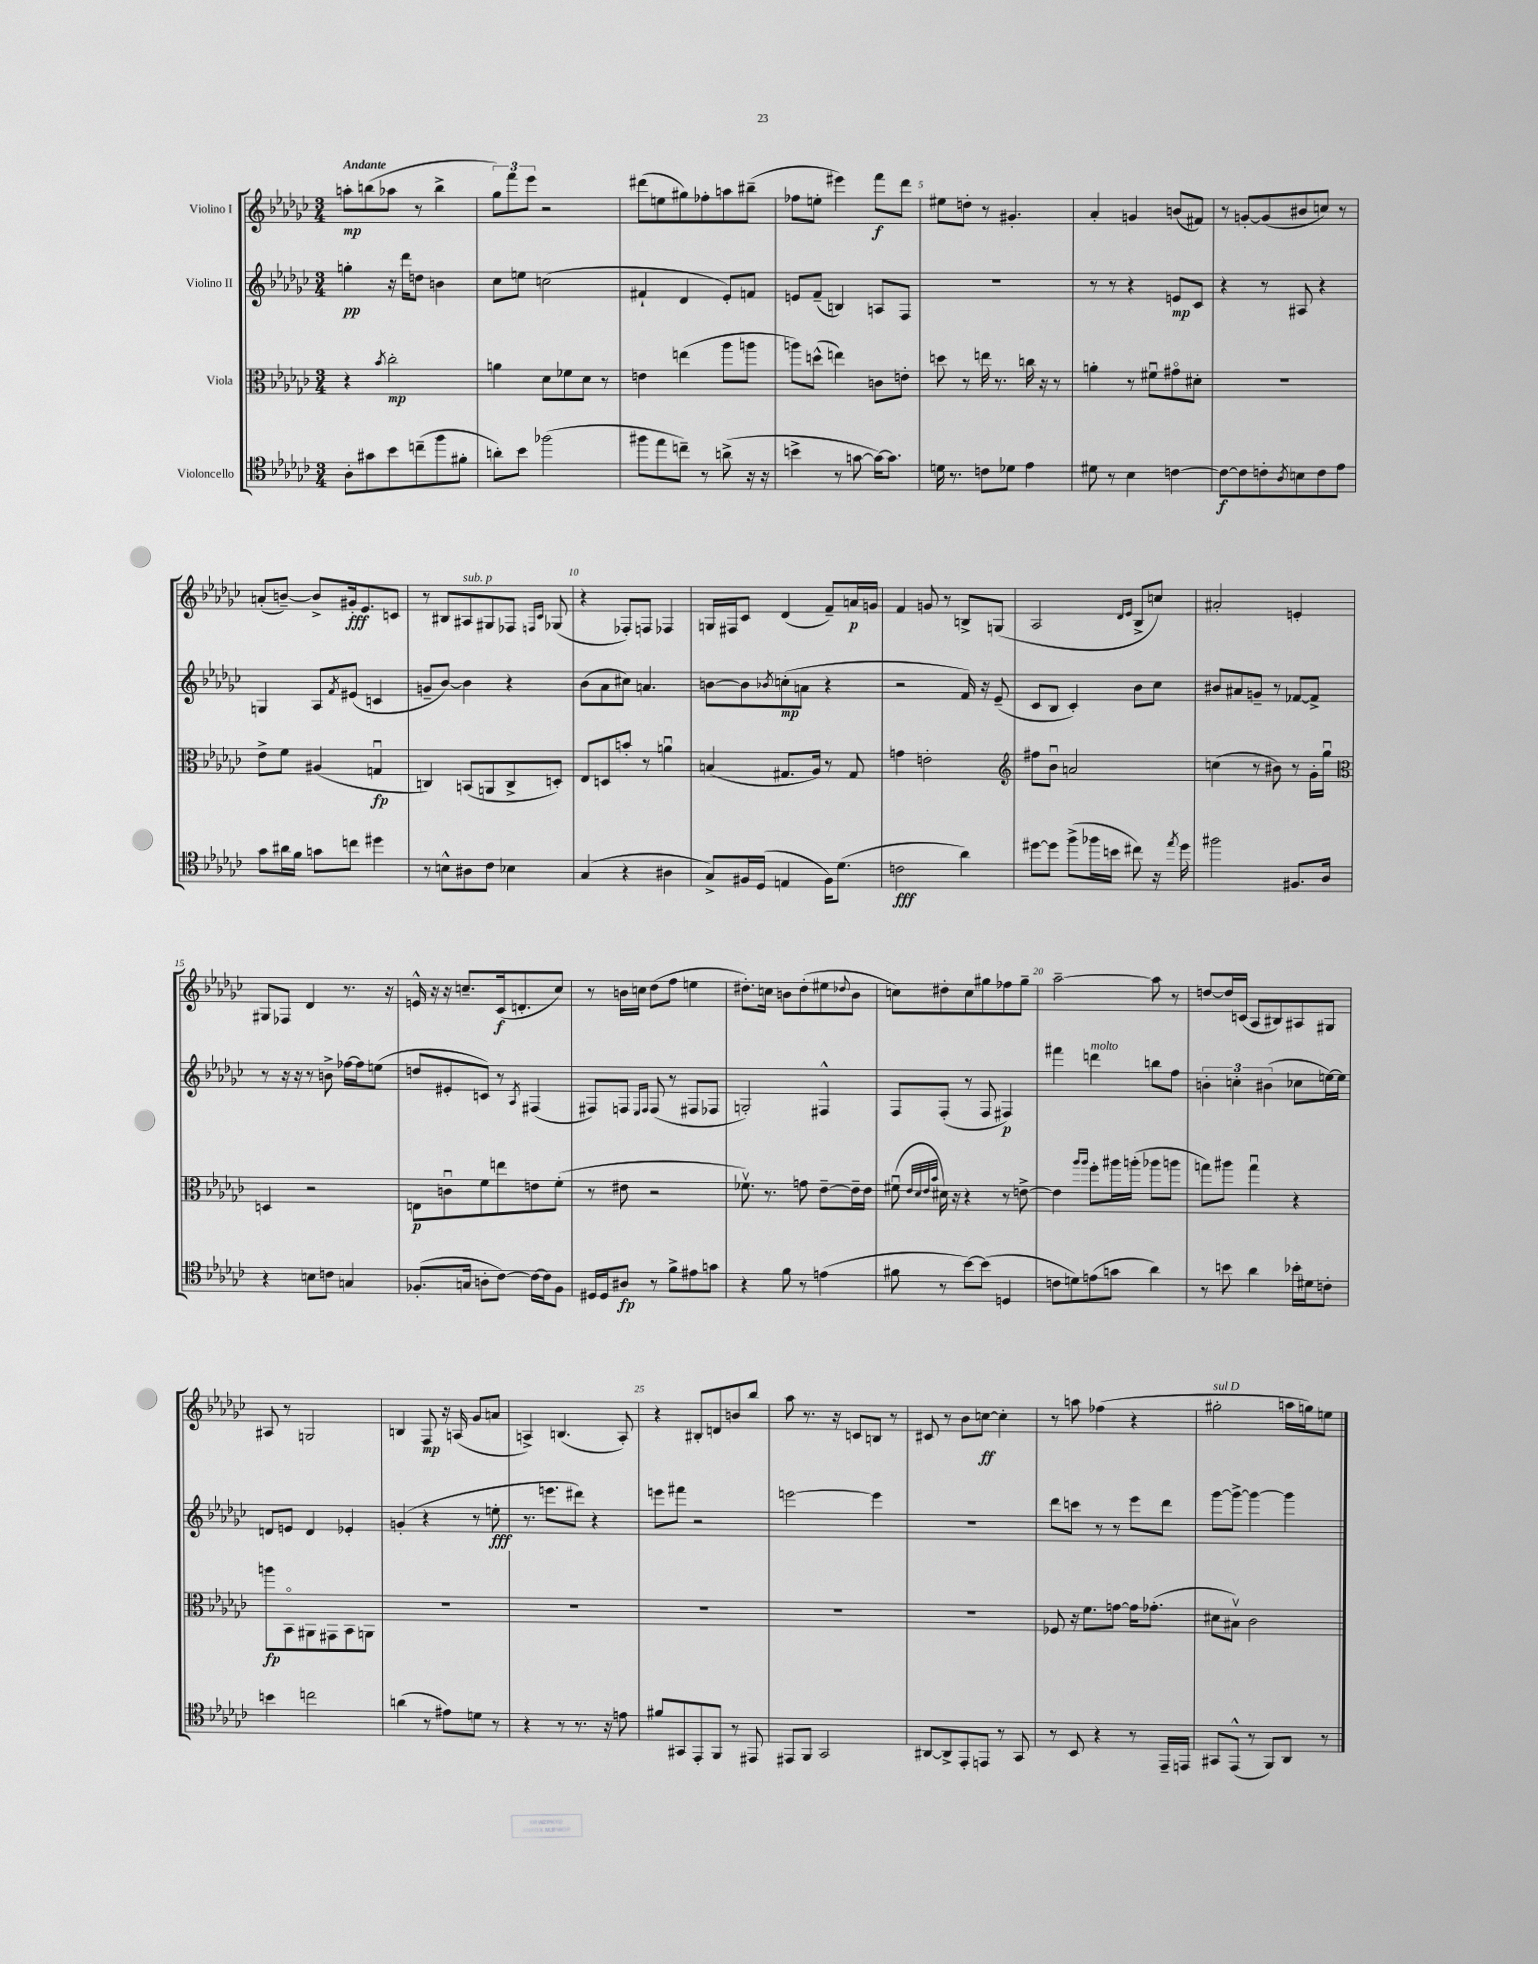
<<
\new StaffGroup <<
\new Staff = "s0" \with { instrumentName = "Violino I" } {
    \clef treble \key ges \major \numericTimeSignature \time 3/4 \tempo "Andante"
    a''8-.\mp b''8( aes''8 r8 b''4-> |
    \tuplet 3/2 { ges''8) f'''8 ees'''8 } r2 |
    dis'''8( e''8 gis''8) fes''8-. a''8 bis''8--( |
    fes''8 e''8-. eis'''4) f'''8\f des'''8 |
    eis''8 d''8-. r8 gis'4.-. |
    aes'4-. g'4 b'8( fis'8) |
    r8 g'8~-. g'8( bis'8 c''8) r8 |
    a'8-.( b'8~--) b'8-> gis'16-.\fff ees'8. c'8 |
    r8 bis8 ais8^\markup { \italic "sub. p" } gis8 fes8 \grace { f16 ces'16 } ges8( |
    r4 fes8-.) f8 fes4 |
    g16 fis16 ces'8 des'4( f'8--) a'16\p g'16 |
    f'4 g'8 r8 b8-> g8( |
    aes2 \grace { des'16 ees'16 } bes8-> c''8) |
    ais'2-. e'4-. |
    gis8 fes8 des'4 r8. r16 |
    e'16-^ r16 r16 c''8.-- ces'16\f( d'8.-. c''8) |
    r8 b'16 c''16 des''8( f''8 e''4 |
    dis''8.-.) c''16 b'8 dis''8-.( eis''8 \appoggiatura { des''8 } b'8 |
    c''8) dis''8-. c''8 gis''8 fes''8 gis''8-- |
    aes''2~-- aes''8 r8 |
    d''8~ d''16 c'16( aes8 bis8) ais8 gis8 |
    ais8 r8 g2 |
    b4 f8\mp r16 a16( ges'8 a'8 |
    a4->) b4.( a8-.) |
    r4 bis8-. d'8 b'8 bes''8 |
    aes''8 r8. r16 c'8 b8 r8 |
    cis'8 r8 bes'8 c''8~\ff c''4-. |
    r8 a''8 fes''4( r4 |
    gis''2-.^\markup { \italic "sul D" } a''16 g''16) e''8 \bar "|." |
}
\new Staff = "s1" \with { instrumentName = "Violino II" } {
    \clef treble \key ges \major \numericTimeSignature \time 3/4
    g''4-.\pp r16 des'''16 d''8 b'4 |
    ces''8 e''8 c''2( |
    fis'4-! des'4 ees'8-.) f'8 |
    e'8 f'8--( b4) a8 f8 |
    R2. |
    r8 r8 r4 e'8\mp ces'8 |
    r4 r8 ais8 r4 |
    g4 aes8 \acciaccatura { f'8 } eis'8( c'4 |
    g'8-- bes'8~) bes'4 r4 |
    bes'8( aes'8 cis''8) a'4. |
    b'8~ b'8 \acciaccatura { bes'8 } c''8-.\mp( a'8 r4 |
    r2 f'16) r16 ees'8--( |
    ces'8 bes8 ces'4-.) bes'8 ces''8 |
    bis'8 ais'8 g'8-- r8 fes'8~ fes'8-> |
    r8 r16 r16 r8 b'8-> fes''16~ fes''16 e''8( |
    d''8 eis'8-. c'8) r8 \acciaccatura { aes8 } fis4( |
    fis8) f8 \grace { ees16 f16 } f8( r8 fis8 fes8 |
    g2-.) fis4-^ |
    f8 f8-.( r8 f8 fis4\p) |
    fis'''4 d'''4^\markup { \italic "molto" } b''8 f''8 |
    \tuplet 3/2 { b'4-. c''4-. bis'4( } ces''8 e''16~) e''16 |
    d'8 e'8 d'4 ees'4-. |
    g'4-.( r4 r8 e''8-.\fff |
    r8. e'''8. dis'''8) r4 |
    e'''8 fis'''8 r2 |
    e'''2~ e'''4 |
    R2. |
    des'''8 c'''8 r8 r8 ees'''8 des'''8 |
    ges'''8~ ges'''8~-> ges'''4~ ges'''4 \bar "|." |
}
\new Staff = "s2" \with { instrumentName = "Viola" } {
    \clef alto \key ges \major \numericTimeSignature \time 3/4
    r4 \acciaccatura { bes'8 } ces''2-.\mp |
    a'4 des'8 fes'8 des'8 r8 |
    e'4 e''4( aes''8 a''8 |
    a''8) d''8-^( e''4) c'8 e'8-. |
    d''8 r8 e''16 r8. c''16 r16 r8 |
    a'4-. r8 fis'8\downbow gis'8\flageolet dis'8-. |
    R2. |
    ees'8-> f'8 ais4( g4\downbow\fp |
    c4) b,8( a,8 c8-> d8-.) |
    ees8 d8 b'8-. r8 a'4\downbow |
    b4( gis8. aes16) r8 gis8 |
    g'4 e'2-. |
    \clef treble fis''8 bes'8\downbow a'2 |
    c''4( r8 bis'8) r8 ges'16-. ges''16\downbow |
    \clef alto d4 r2 |
    e8\p c'8\downbow f'8 e''8 e'8 f'8-.( |
    r8 eis'8 r2 |
    fes'8.\upbow) r8. g'8 ees'8~-- ees'16-- ees'16 |
    fis'8\downbow( \grace { ees'32 des'32 ees'32 bes'32 } dis'16) r16 r4 r8 e'8~-> |
    e'4 \grace { aes''16 aes''16 } f''8-. ais''16 a''16-.( aes''8 a''8 |
    g''8) ais''8 g''4\downbow r4 |
    a''8\fp bes,8\flageolet ais,8 gis,8 bes,8 a,8 |
    R2. |
    R2. |
    R2. |
    R2. |
    R2. |
    fes8 r16 f'8. g'8~ g'16 ges'8.-.( |
    dis'8 bis8\upbow) ces'2 \bar "|." |
}
\new Staff = "s3" \with { instrumentName = "Violoncello" } {
    \clef tenor \key ges \major \numericTimeSignature \time 3/4
    aes8-. gis'8 bes'8 c''8--( f''8 fis'8-. |
    a'8-.) bes'8 fes''2( |
    fis''8 ees''8 c''8--) r8 a'8->( r16 r16 |
    b'4-> r8 g'8~ g'16~) g'8. |
    d'16 r8. c'8 des'8 ees'4 |
    dis'8 r8 bes4 c'4~ |
    c'8~\f c'8 c'8-. \acciaccatura { aes8 } b8 c'8 ees'8 |
    ges'8 ais'16 f'16 g'8 c''8 dis''4 |
    r8 b8-^ ais8 ces'8 bes4 |
    ges4( r4 ais4 |
    ges8->) fis16 des16( e4 fis16) des'8.( |
    c'2\fff aes'4) |
    dis''8~ dis''8 f''8->( fes''16 b'16 cis''8) r16 \acciaccatura { ees''8 } dis''16 |
    fis''2 fis8. aes16 |
    r4 b8 c'8 g4 |
    fes8.-.( g16 a8-. ces'8~) ces'16~ ces'16 fes8 |
    dis16 dis16 ais8\fp r8 f'8-> eis'8 g'8 |
    r4 f'8 r8 e'4( |
    fis'8 r8 bes'8~) bes'8( d4 |
    c'8 d'8) e'8( g'8 aes'4) |
    r8 b'8 aes'4 bes'16-. dis'16 c'8-. |
    b'4 c''2 |
    a'4( r8 eis'8) d'8 r8 |
    r4 r8 r8. r16 e'8 |
    fis'8 gis,8 ees,8-. f,8 r8 eis,8 |
    eis,8 f,8 ges,2 |
    ais,8~ ais,8-> ees,8-. e,8 r8 ges,8 |
    r8 bes,8 r4 r8 ees,16-- e,16 |
    gis,8 ees,8-^( r8 f,8) aes,8 r8 \bar "|." |
}
>>
>>
\layout { \context { \Score \override BarNumber.break-visibility = ##(#f #t #t) barNumberVisibility = #(every-nth-bar-number-visible 5) } }
